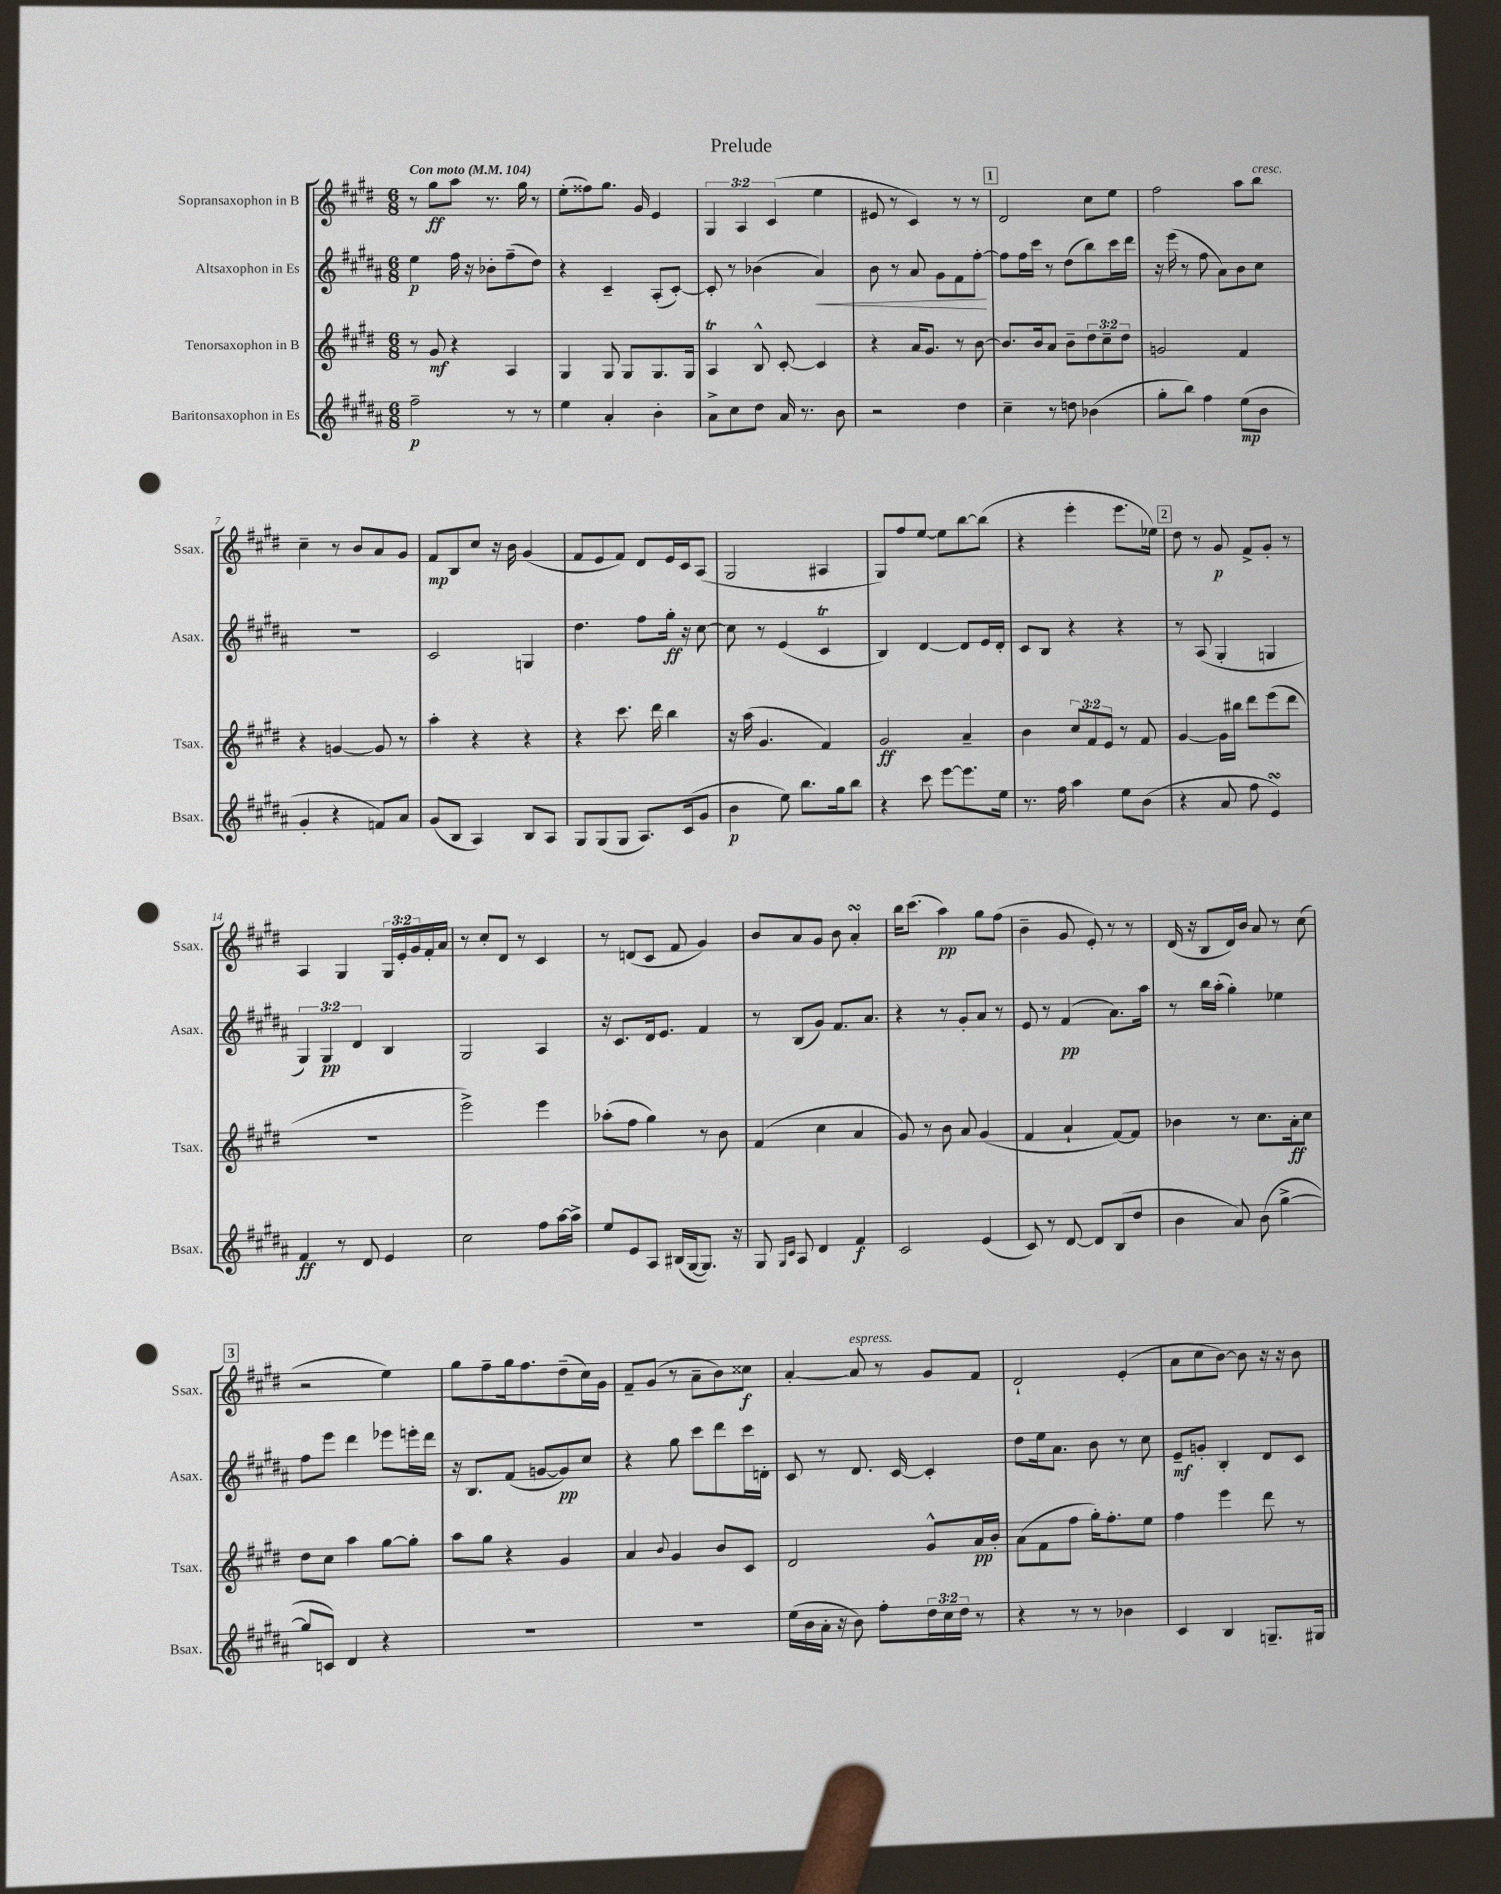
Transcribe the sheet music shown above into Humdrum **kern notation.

**kern	**kern	**kern	**kern
*staff4	*staff3	*staff2	*staff1
*clefG2	*clefG2	*clefG2	*clefG2
*k[f#c#g#d#a#]	*k[f#c#g#d#]	*k[f#c#g#d#a#]	*k[f#c#g#d#]
*M6/8	*M6/8	*M6/8	*M6/8
*MM104	*MM104	*MM104	*MM104
2ff#~	8r	4ee	8r
.	8g#	.	8gg#
.	4r	16ff#	8aa
.	.	16r	.
.	.	8b-'	8.r
8r	4A	(8ff#~	.
.	.	.	16gg#
8r	.	8dd#)	8r
=	=	=	=
4ee	4G#	4r	(8ee'
.	.	.	8ff##)
4a#'	8G#	4c#~	8.gg#
.	8G#	.	.
.	.	.	16g#
4b'	8.G#	(8A#'	4e
.	.	[8c#')	.
.	16G#	.	.
=	=	=	=
8a#^	4A	8c#']	6G#
8cc#	.	8r	.
.	.	.	6A
8dd#	8B^^	(4b-	.
.	.	.	(6c#
16a#	[8c#'	.	.
8.r	.	.	.
.	4c#]	4a#)	4ee
8b	.	.	.
=	=	=	=
2r	4r	8b	8e#
.	.	8r	8r
.	16a	8a#	4c#)
.	8.g#	.	.
.	.	8g#	.
4dd#	8r	8f#	8r
.	[8b	[8ff#'	8r
=	=	=	=
4cc#~	8.b]	8ff#]	2d#
.	.	16ff#	.
.	16b	16ccc#	.
8r	8a	8r	.
8dd	8b~	(8dd#	.
(4b-	12dd#	8bb)	8cc#
.	12cc#~	.	.
.	.	16ccc#	8ee
.	12dd#	.	.
.	.	16ddd#	.
=	=	=	=
8gg#'	2g	16r	2ff#
.	.	(16eee	.
8bb)	.	8r	.
4ff#	.	8ff#	.
.	.	8a#)	.
(8ee	4f#	8b	8aa
8b	.	8cc#	8bb
=	=	=	=
4g#'	4r	2.r	4cc#~
4r	[4g	.	8r
.	.	.	8b
8f)	8g]	.	8a
8a#	8r	.	8g#
=	=	=	=
(8g#	4aa'	2c#	8f#
8B	.	.	8B
4A#)	4r	.	8cc#
.	.	.	16r
.	.	.	16b
8B	4r	4G	(4g#
8A#	.	.	.
=	=	=	=
8G#	4r	4.dd#	8f#
(8G#	.	.	8e
8G#	8.ccc#	.	8f#)
8.A#)	.	8ff#	8d#
.	16ddd#	.	.
.	4bb	16gg#'	16e
(16c#	.	16r	16c#
8g#	.	[8cc#	(8A
=	=	=	=
4b	16r	8cc#]	2G#
.	(16aa	.	.
.	4.g#	8r	.
8ee)	.	(4e	.
8.bb	.	.	.
.	4f#)	4c#	4A#
16gg#	.	.	.
8bb	.	.	.
=	=	=	=
4r	2g#	4B)	8G#)
.	.	.	8ff#
8ccc#	.	[4d#	[8ee
[8eee	.	.	8ee]
8.eee]	4a~	8d#]	[8bb
.	.	16e	(8bb]
16ee	.	16d#'	.
=	=	=	=
8.r	4b	8c#	4r
.	.	8B	.
16ff#	.	.	.
4aa#	12cc#	4r	4eee'
.	12f#	.	.
.	12e	.	.
8ee	8r	4r	8.eee
(8b	8f#	.	.
.	.	.	16ee-)
=	=	=	=
4r	[4g#	8r	8dd#
.	.	(8A#	8r
8a#	16g#]	4G#'	8g#
.	16bb#	.	.
8ff#	8ddd#	.	8f#^
4e)	(8eee	4G	8g#'
.	8ddd#	.	8r
=	=	=	=
4f#	2.r	6G#)	4A
.	.	6G#	.
8r	.	.	4G#
.	.	6d#	.
8d#	.	.	.
4e	.	4B	24G#
.	.	.	24e'
.	.	.	24g#
.	.	.	16f#'
.	.	.	16a
=	=	=	=
2cc#	2eee^)	2G#	8r
.	.	.	8cc#'
.	.	.	8d#
.	.	.	8r
8ff#	4eee	4A#	4c#
[16aa#	.	.	.
16aa#^]	.	.	.
=	=	=	=
8ee	(8aa-'	16r	8r
.	.	8.c#	.
8e	8ff#	.	(8d
8A#	4gg#)	16d#	8c#
.	.	8.e	.
(16B#	.	.	8f#
[16G#	.	.	.
8.G#])	8r	4f#	4g#)
.	8b	.	.
16r	.	.	.
=	=	=	=
8G#	(4f#	8r	8b
16qqG#	.	.	.
16qqc#	.	.	.
8A#	.	(8B	8a
4d#	4cc#	8g#)	8g#
.	.	8.f#	8b
4f#	4a	.	4a'
.	.	8.a#	.
=	=	=	=
2c#	8g#)	4r	16bb
.	.	.	(8.ccc#
.	8r	.	.
.	8b	8r	4aa)
.	8a	8g#'	.
(4e	(4g#	8a#	8gg#
.	.	8r	(8ff#
=	=	=	=
8c#)	4f#	8e	4b~
8r	.	8r	.
[8d#	4a`	(4f#	8g#
8d#]	.	.	8e')
(8B	[8f#)	8.a#)	8r
8dd#	8f#]	.	8r
.	.	16aa#	.
=	=	=	=
4b	4b-	8r	(16d#
.	.	.	16r
.	.	16bb	8B
.	.	(16aa#'	.
8a#)	8r	4gg#')	16d#)
.	.	.	16b
(8b	8.cc#	.	8a
[4gg#^	.	4ee-	8r
.	16a'	.	.
.	8cc#	.	(8cc#
=	=	=	=
8gg#]	8dd#	8ff#	2r
8c)	8cc#	8eee	.
4d#	4aa	4ddd#	.
4r	[8gg#	8eee-	4ee)
.	8gg#']	16eee'	.
.	.	16ddd#	.
=	=	=	=
2.r	8aa	16r	8gg#
.	.	8.B	.
.	8gg#	.	8ff#~
.	4r	(8f#	16gg#
.	.	.	8.ff#
.	.	[8g	.
.	4g#	8g])	(8dd#~
.	.	8cc#	16cc#)
.	.	.	16g#
=	=	=	=
2.r	4a	4r	8f#~
.	.	.	(8g#
.	8qqb	.	.
.	4g#	8gg#	8r
.	.	8ccc#	8a~
.	8b	8ddd#	8b)
.	8c#	16ccc#	8cc##
.	.	16d'	.
=	=	=	=
(16ee	2d#	8c#	[4a'
16b	.	.	.
16a#'	.	8r	.
16r	.	.	.
8b)	.	8.d#	8a]
8ff#'	.	.	8r
.	.	[16c#	.
24dd#	8g#^^	4c#']	8g#
24cc#	.	.	.
24dd#	.	.	.
8r	16a	.	8f#
.	16b'	.	.
=	=	=	=
4r	(8a	8dd#	2d#`
.	8f#	16ee	.
.	.	8.a#	.
8r	8ff#	.	.
8r	16gg#')	8b	.
.	8.ff#'	.	.
4b-	.	8r	(4e'
.	8ee	8cc#	.
=	=	=	=
4c#	4ff#	8e~	8a
.	.	8g'	8cc#
4B	4eee	4B'	[8b)
.	.	.	8b]
8.G~	8ddd#	8d#	16r
.	.	.	16r
.	8r	8c#	8b
16G#	.	.	.
==	==	==	==
*-	*-	*-	*-
